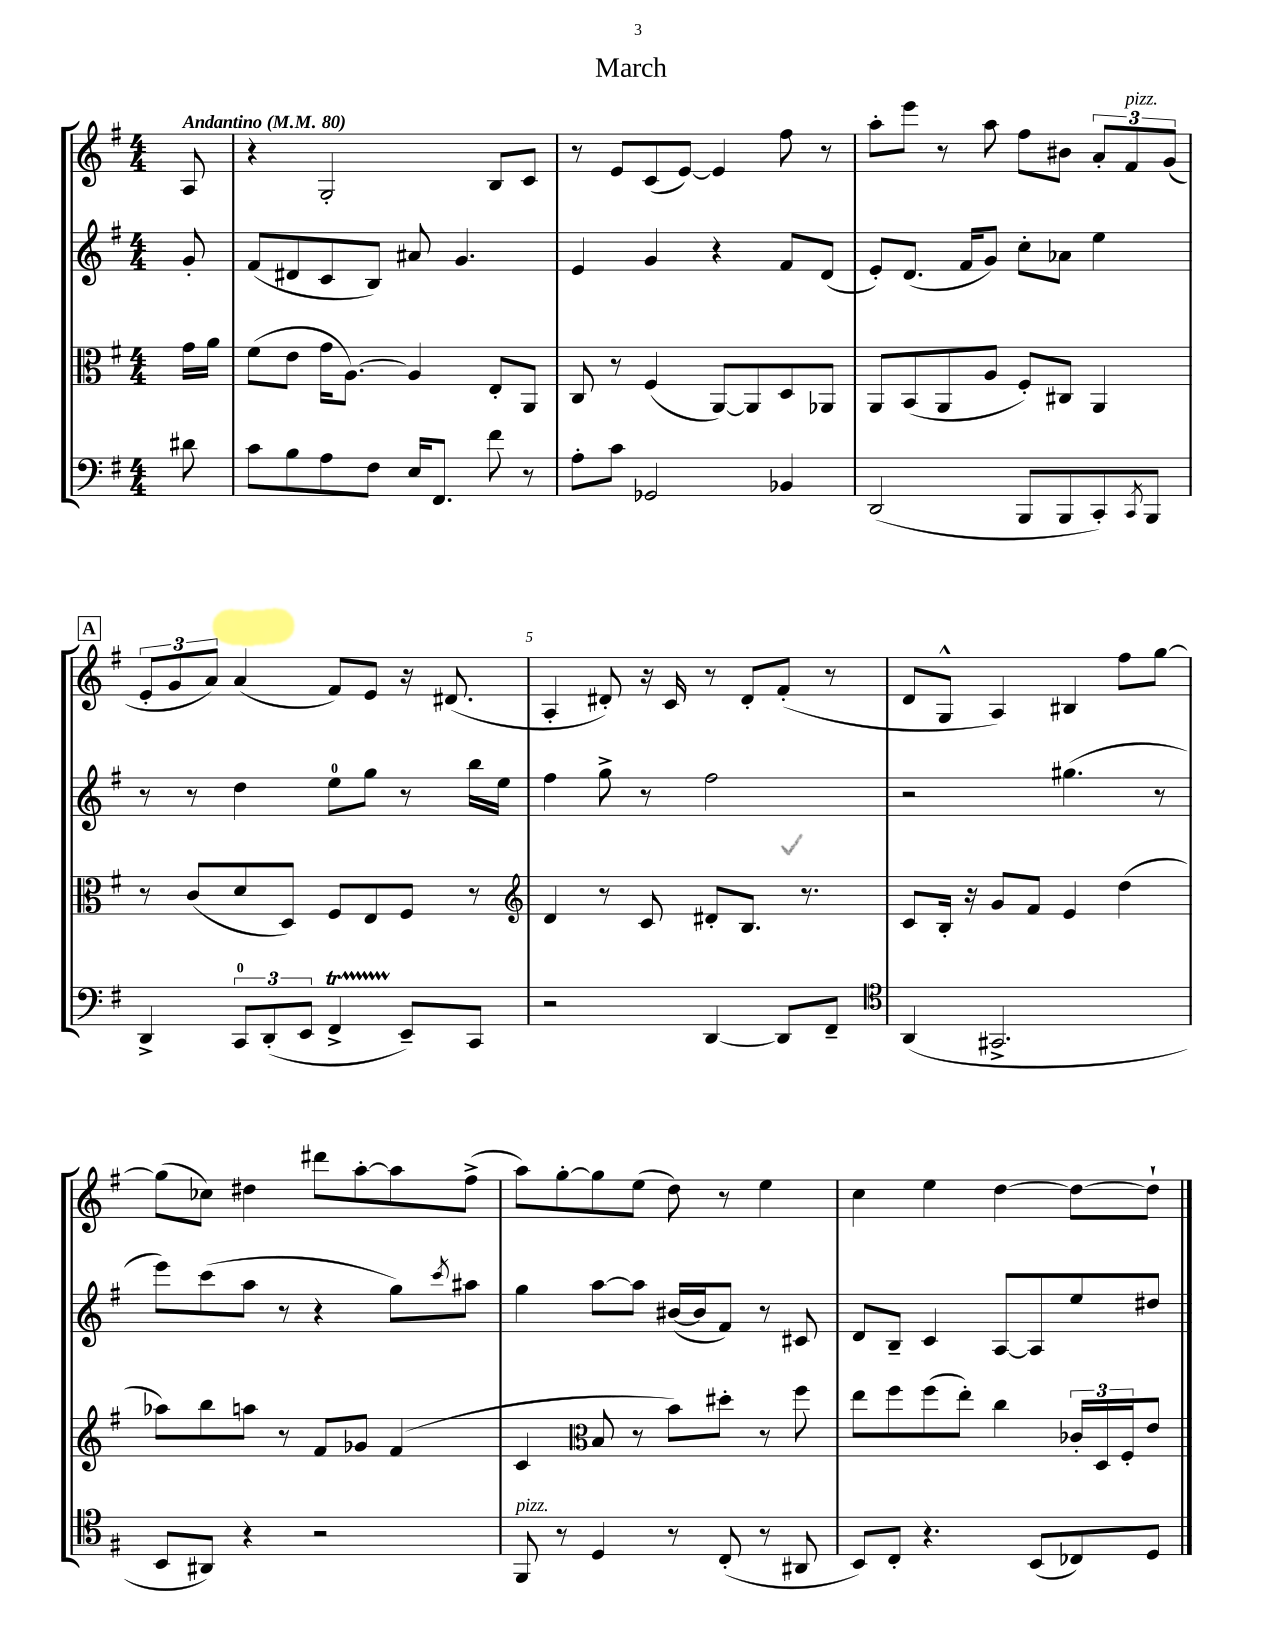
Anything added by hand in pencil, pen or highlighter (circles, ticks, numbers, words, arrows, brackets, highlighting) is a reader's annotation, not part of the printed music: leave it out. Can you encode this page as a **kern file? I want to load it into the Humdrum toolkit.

**kern	**kern	**kern	**kern
*staff4	*staff3	*staff2	*staff1
*clefF4	*clefC3	*clefG2	*clefG2
*k[f#]	*k[f#]	*k[f#]	*k[f#]
*M4/4	*M4/4	*M4/4	*M4/4
*MM80	*MM80	*MM80	*MM80
8d#\	16g\LL	8g'/	8A/
.	16a\JJ	.	.
=	=	=	=
8c\L	(8f#\L	(8f#/L	4r
8B\	8e\J	8d#/	.
8A\	16g\LK	8c/	2G'/
.	[8.A\J)	.	.
8F#\J	.	8B/J)	.
16E/LK	4A/]	8a#/	.
8.FF#/J	.	.	.
.	.	4.g/	.
8f#\	8E'/L	.	8B/L
8r	8AA/J	.	8c/J
=	=	=	=
8A'\L	8C/	4e/	8r
8c\J	8r	.	8e/L
2GG-/	(4F#/	4g/	(8c/
.	.	.	[8e/J)
.	[8AA/L)	4r	4e/]
.	8AA/]	.	.
4BB-/	8D/	8f#/L	8ff#\
.	8AA-/J	(8d/J	8r
=	=	=	=
(2DD/	8AA/L	8e'/L)	8aa'\L
.	(8BB/	(8.d/J	8eee\J
.	8AA/	.	8r
.	.	16f#/LK	.
.	8A/J	8g/J)	8aa\
8BBB/L	8F#'/L)	8cc'\L	8ff#\L
8BBB/	8C#/J	8a-\J	8b#\J
8CC'/)	4AA/	4ee\	12a'/L
.	.	.	12f#/
8qCC/	.	.	.
8BBB/J	.	.	.
.	.	.	(12g/J
=	=	=	=
4DD^/	8r	8r	12e'/L
.	.	.	12g/
.	(8c/L	8r	.
.	.	.	12a/J)
12CC/L	8d/	4dd\	(4a/
(12DD'/	.	.	.
.	8D/J)	.	.
12EE/J	.	.	.
4FF#^/	8F#/L	8ee\L	8f#/L)
.	8E/	8gg\J	8e/J
8EE~/L)	8F#/J	8r	16r
.	.	.	(8.d#/
8CC/J	8r	16bb\LL	.
.	.	16ee\JJ	.
=	=	=	=
*	*clefG2	*	*
2r	4d/	4ff#\	4A'/
.	8r	8gg^\	8d#'/)
.	8c/	8r	16r
.	.	.	16c/
[4DD/	8d#'/L	2ff#\	8r
.	8.B/J	.	8d#'/L
8DD/]L	.	.	(8f#'/J
.	8.r	.	.
8FF#~/J	.	.	8r
=	=	=	=
*clefC4	*	*	*
(4AA/	8c/L	2r	8d/L
.	16B'/Jk	.	8G^^/J
.	16r	.	.
2.GG#^/	8g/L	.	4A/)
.	8f#/J	.	.
.	4e/	(4.gg#\	4B#/
.	(4dd\	.	8ff#\L
.	.	8r	[8gg\J
=	=	=	=
8BB/L	8aa-\L)	8eee\L)	(8gg\]L
8AA#/J)	8bb\	(8ccc\	8cc-\J)
4r	8aa\J	8aa\J	4dd#\
.	8r	8r	.
2r	8f#/L	4r	8ddd#\L
.	8g-/J	.	[8aa'\
.	(4f#/	8gg\L)	8aa\]
.	.	8qccc/	.
.	.	8aa#\J	(8ff#^\J
=	=	=	=
8FF#/	4c/	4gg\	8aa\L)
8r	.	.	[8gg'\
*	*clefC3	*	*
4D/	8B/	[8aa\L	8gg\]
.	8r	8aa\]J	(8ee\J
8r	8b\L)	([16b#/LL	8dd\)
.	.	16b#/]J	.
(8C'/	8dd#'\J	8f#/J)	8r
8r	8r	8r	4ee\
8AA#/	8ff#\	8c#/	.
=	=	=	=
8BB/L)	8ee\L	8d/L	4cc\
8C'/J	8ff#\	8B~/J	.
4.r	(8ff#\	4c/	4ee\
.	8ee'\J)	.	.
.	4cc\	[8A/L	[4dd\
(8BB/L	.	8A/]	.
8C-/)	24c-'/LL	8ee/	8dd\_L
.	24D/	.	.
.	24F#'/J	.	.
8D/J	8e/J	8dd#/J	8dd`\]J
==	==	==	==
*-	*-	*-	*-
